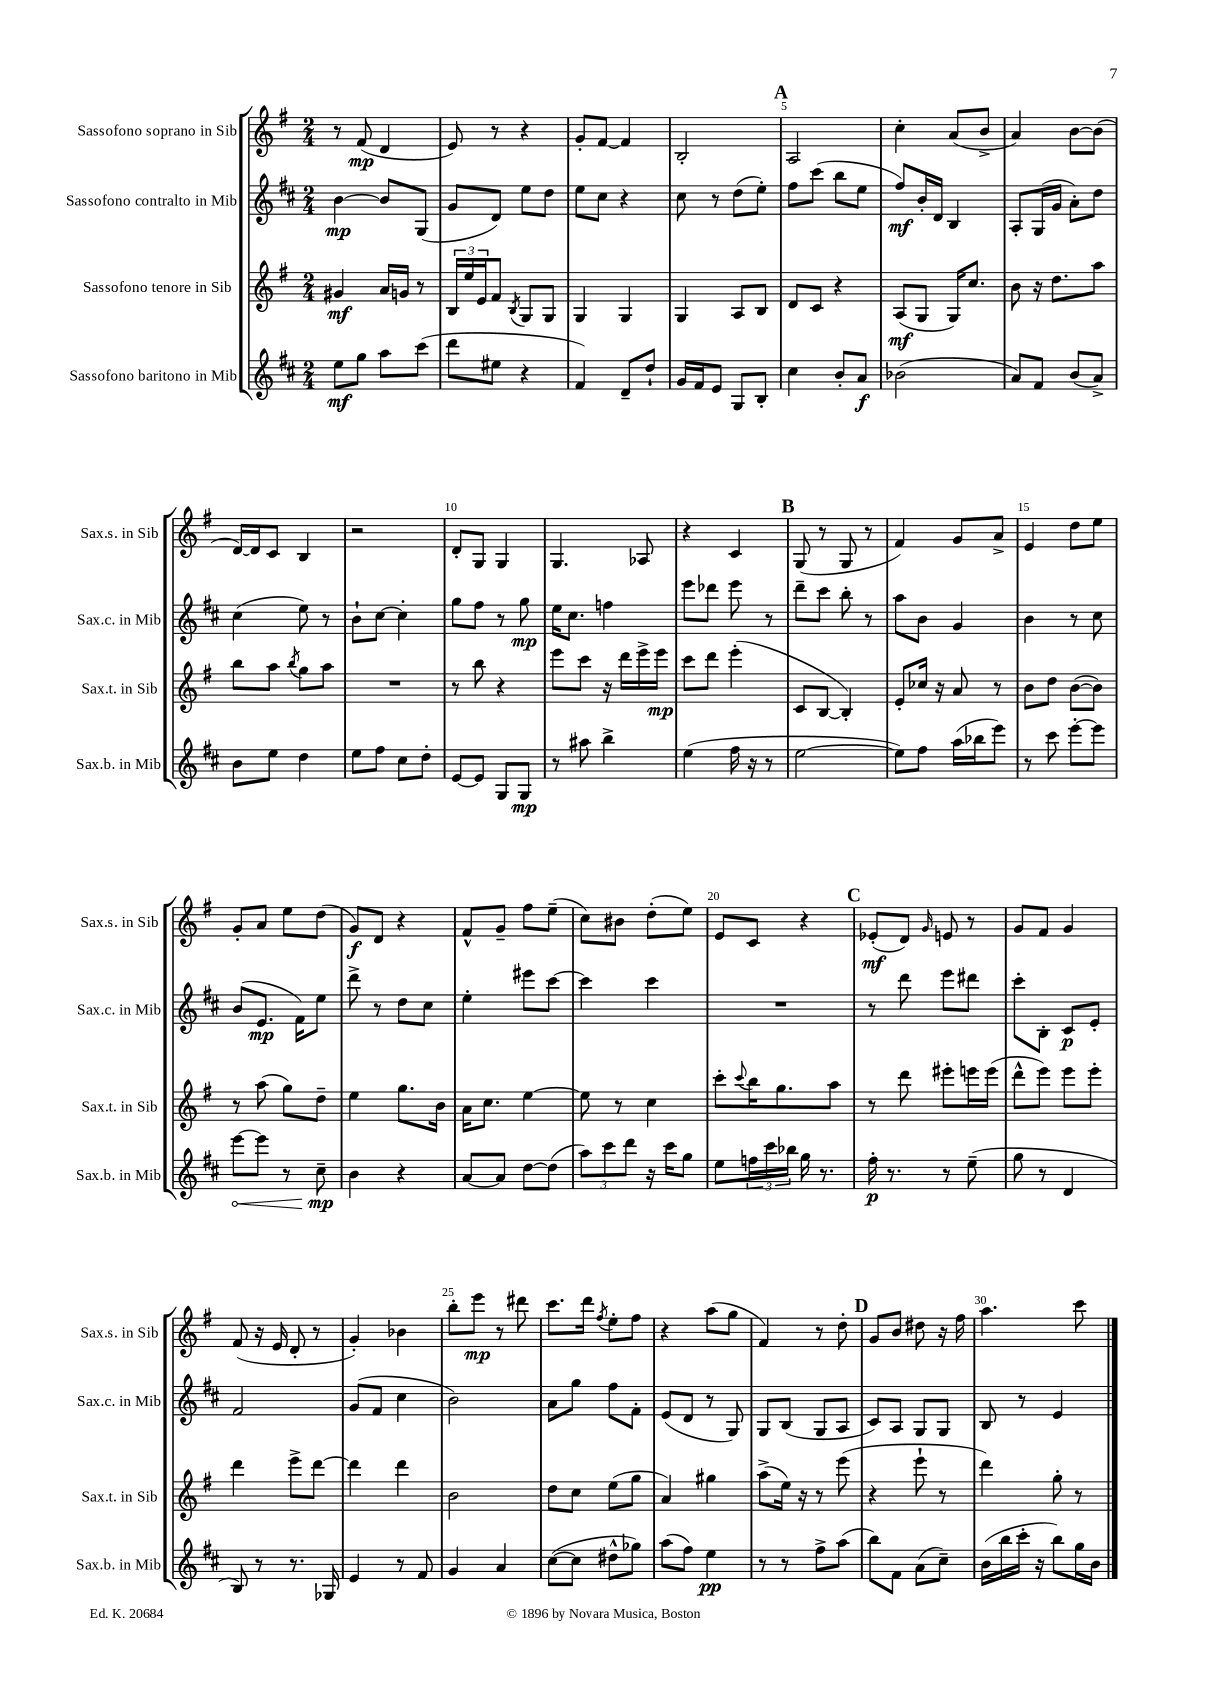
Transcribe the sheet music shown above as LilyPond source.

<<
\new StaffGroup <<
\new Staff = "s0" \with { instrumentName = "Sassofono soprano in Sib" shortInstrumentName = "Sax.s. in Sib" } {
    \clef treble \key g \major \numericTimeSignature \time 2/4
    r8 fis'8\mp( d'4 |
    e'8) r8 r4 |
    g'8-. fis'8~ fis'4 |
    b2-. |
    \mark \markup { \bold "A" } a2 |
    c''4-. a'8( b'8-> |
    a'4) b'8~ b'8( |
    d'16~) d'16 c'8 b4 |
    r2 |
    d'8-. g8 g4 |
    g4. aes8 |
    r4 c'4 |
    \mark \markup { \bold "B" } g8( r8 g8 r8 |
    fis'4) g'8 a'8-> |
    e'4 d''8 e''8 |
    g'8-. a'8 e''8 d''8( |
    g'8\f) d'8 r4 |
    fis'8-^ g'8-- fis''8 e''8--( |
    c''8) bis'8 d''8-.( e''8) |
    e'8 c'8 r4 |
    \mark \markup { \bold "C" } ees'8-.\mf( d'8) \grace { g'16 } e'8 r8 |
    g'8 fis'8 g'4 |
    fis'8( r16 e'16 d'8-. r8 |
    g'4-.) bes'4 |
    b''8-. e'''8\mp r8 dis'''8 |
    c'''8. d'''16 \acciaccatura { fis''8 } e''8-. fis''8 |
    r4 a''8( g''8 |
    fis'4) r8 d''8-. |
    \mark \markup { \bold "D" } g'8 b'8 dis''8 r16 fis''16 |
    a''4. c'''8 \bar "|." |
}
\new Staff = "s1" \with { instrumentName = "Sassofono contralto in Mib" shortInstrumentName = "Sax.c. in Mib" } {
    \clef treble \key d \major \numericTimeSignature \time 2/4
    b'4~\mp b'8 g8( |
    g'8 d'8) e''8 d''8 |
    e''8 cis''8 r4 |
    cis''8 r8 d''8( e''8-.) |
    \mark \markup { \bold "A" } fis''8 cis'''8( b''8 e''8 |
    fis''8\mf) b'16-. d'16 b4 |
    a8-. g16( g'16 a'8-.) d''8 |
    cis''4( e''8) r8 |
    b'8-! cis''8~ cis''4-. |
    g''8 fis''8 r8 g''8\mp |
    e''16 cis''8. f''4 |
    e'''8 des'''8 e'''8 r8 |
    \mark \markup { \bold "B" } d'''8-- cis'''8 b''8-. r8 |
    a''8 b'8 g'4 |
    b'4 r8 cis''8 |
    b'8( e'8.\mp fis'16) e''8 |
    d'''8-> r8 d''8 cis''8 |
    e''4-. eis'''8 cis'''8~ |
    cis'''4 cis'''4 |
    R2 |
    \mark \markup { \bold "C" } r8 d'''8 e'''8 dis'''8 |
    cis'''8-. b8-. cis'8\p e'8-. |
    fis'2 |
    g'8( fis'8 cis''4 |
    b'2) |
    a'8 g''8 fis''8 fis'8-. |
    e'8( d'8 r8 g8) |
    g8 b8( g8 a8 |
    \mark \markup { \bold "D" } cis'8) a8 g8 g8 |
    b8 r8 e'4 \bar "|." |
}
\new Staff = "s2" \with { instrumentName = "Sassofono tenore in Sib" shortInstrumentName = "Sax.t. in Sib" } {
    \clef treble \key g \major \numericTimeSignature \time 2/4
    gis'4\mf a'16 g'16 r8 |
    \tuplet 3/2 { b16 e''16 e'16 } fis'8 \acciaccatura { b8 } g8 g8 |
    g4 g4 |
    g4 a8 b8 |
    \mark \markup { \bold "A" } d'8 c'8 r4 |
    a8\mf( g8 g16) c''8. |
    b'8 r16 d''8. a''8 |
    b''8 a''8 \acciaccatura { b''8 } g''8 a''8 |
    R2 |
    r8 b''8 r4 |
    e'''8 c'''8 r16 d'''16 e'''16-> e'''16\mp |
    c'''8 d'''8 e'''4-.( |
    \mark \markup { \bold "B" } c'8 b8~ b4-.) |
    e'8-. ces''16 r16 a'8 r8 |
    b'8 d''8 b'8~( b'8) |
    r8 a''8( g''8) d''8-- |
    e''4 g''8. b'16 |
    a'16 c''8. e''4~ |
    e''8 r8 c''4 |
    c'''8-. \appoggiatura { c'''8 } b''16 g''8. a''8 |
    \mark \markup { \bold "C" } r8 d'''8 eis'''8-. e'''16 e'''16( |
    d'''8-^ e'''8) e'''8 e'''8-. |
    d'''4 e'''8-> d'''8~ |
    d'''4 d'''4 |
    b'2 |
    d''8 c''8 e''8( g''8 |
    a'4) gis''4 |
    a''8->( e''16) r16 r8 e'''8( |
    \mark \markup { \bold "D" } r4 e'''8-! r8 |
    d'''4) g''8-. r8 \bar "|." |
}
\new Staff = "s3" \with { instrumentName = "Sassofono baritono in Mib" shortInstrumentName = "Sax.b. in Mib" } {
    \clef treble \key d \major \numericTimeSignature \time 2/4
    e''8\mf g''8 a''8 cis'''8( |
    d'''8 eis''8 r4 |
    fis'4) d'8-- d''8-! |
    g'16 fis'16 e'8 g8 b8-. |
    \mark \markup { \bold "A" } cis''4 b'8-. a'8\f |
    bes'2( |
    a'8) fis'8 b'8( a'8->) |
    b'8 e''8 d''4 |
    e''8 fis''8 cis''8 d''8-. |
    e'8~ e'8 g8 g8\mp |
    r8 ais''8 b''4-> |
    e''4( fis''16 r16 r8 |
    \mark \markup { \bold "B" } e''2~ |
    e''8) fis''8 a''16( bes''16 e'''8) |
    r8 cis'''8 e'''8~-. e'''8 |
    \once \override Hairpin.circled-tip = ##t e'''8~\< e'''8 r8 cis''8--\mp\! |
    b'4 r4 |
    a'8~ a'8 d''8~ d''8( |
    \tuplet 3/2 { a''8) cis'''8 d'''8 } r16 cis'''16 g''8 |
    e''8 \tuplet 3/2 { f''16 cis'''16 bes''16 } g''16 r8. |
    \mark \markup { \bold "C" } fis''16-.\p r8. r8 e''8--( |
    g''8 r8 d'4 |
    b8) r8 r8. ges16 |
    e'4 r8 fis'8 |
    g'4 a'4 |
    cis''8~( cis''8 dis''8-^ ges''8) |
    a''8( fis''8) e''4\pp |
    r8 r8 fis''8-> a''8( |
    \mark \markup { \bold "D" } b''8) fis'8 a'8( cis''8--) |
    b'16( b''16 cis'''16-. r16 b''8) g''16 b'16 \bar "|." |
}
>>
>>
\layout { \context { \Score \override BarNumber.break-visibility = ##(#f #t #t) barNumberVisibility = #(every-nth-bar-number-visible 5) } }
